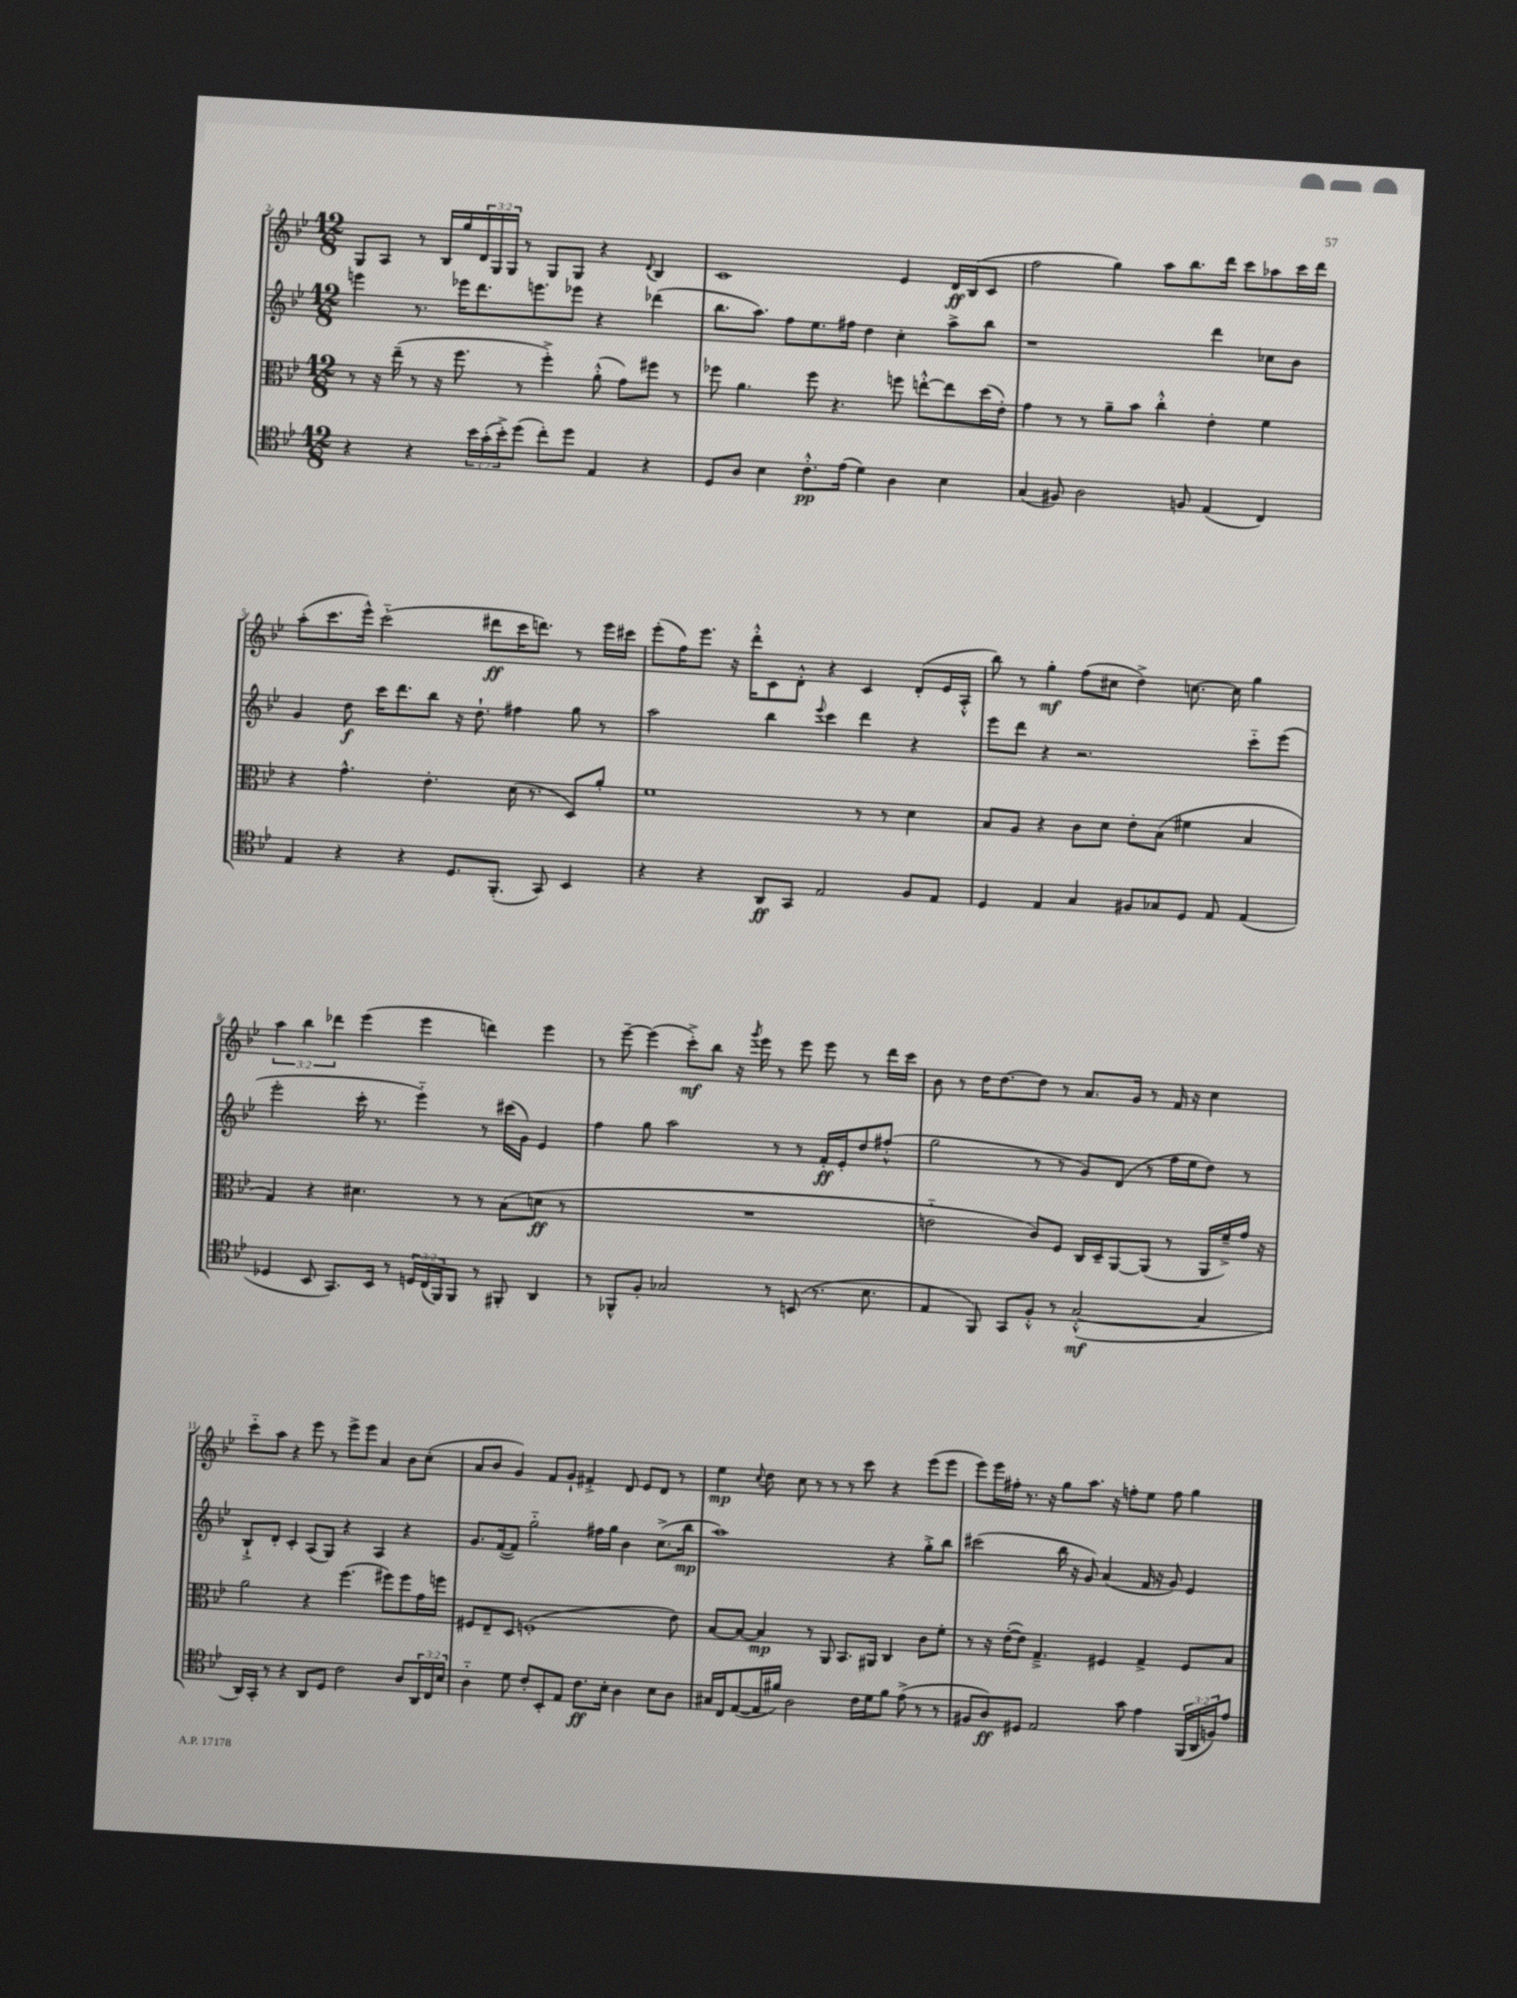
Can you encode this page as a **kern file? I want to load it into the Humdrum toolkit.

**kern	**kern	**kern	**kern
*staff4	*staff3	*staff2	*staff1
*clefC4	*clefC3	*clefG2	*clefG2
*k[b-e-]	*k[b-e-]	*k[b-e-]	*k[b-e-]
*M12/8	*M12/8	*M12/8	*M12/8
4r	8r	4eee\	8G/L
.	16r	.	8A/J
.	(16ee-~\	.	.
4r	8r	8.r	8r
.	16r	.	16B-/LL
.	8.ff\	16eee-\LK	16gg/
24b-\LL	.	8.ddd\	24d/
(24g'\	.	.	24G/
24b-'^\J)	.	.	24G/JJ
(8dd\J	8r	.	8r
.	.	8.eee\	.
8cc'\L)	4ff'^\)	.	8G/L
8dd\J	.	8eee-\J	8G/J
4E-/	(8a'^^\	4r	4r
.	8g\L)	.	.
.	.	.	8qqd/
4r	8ff#\J	(4ddd-\	4B-/
.	8r	.	.
=	=	=	=
8D/L	8ff-\	8.bb-\L	1c
8A/J	4.a\	.	.
.	.	8.aa\J)	.
4B-\	.	.	.
.	.	8ff\L	.
8.c'^^\L	8ff-\	8.ee-\	.
.	4.r	.	.
(16e-\Jk	.	16ff#\Jk	.
4d\)	.	4dd\	.
4A\	8ff\	4cc'\	4e-/
.	[8ee'^^\L	.	.
4B-\	8ee\]	8aa^\L	16d/LL
.	.	.	(16B-/J
.	(16dd\L	8bb-\J	8c/J
.	16e-'\JJ)	.	.
=	=	=	=
(4G/	4g\	1r	2ff\
8F#/)	8r	.	.
2A\	8r	.	.
.	8a~\L	.	4gg\)
.	8b-\J	.	.
.	4cc'^^\	.	8aa\L
8F/	.	.	8.bb-\
(4E-/	4e-'\	4ddd\	.
.	.	.	16ddd\Jk
.	.	.	8ccc\L
4C/)	4f\	8cc-\L	8aa-\
.	.	8b-\J	16ccc\L
.	.	.	16ddd\JJ
=	=	=	=
4E-/	4r	4g/	(8aa'\L
.	.	.	8.ccc\
4r	4.g^^\	8dd\	.
.	.	.	16eee-^^\Jk)
.	.	16ccc\LK	(2ccc'~\
.	.	8.ddd\	.
4r	.	.	.
.	4.e-'\	8bb-\J	.
8.D/L	.	16r	.
.	.	8.dd`\	.
.	.	.	8ddd#\L
(8.FF'/J	.	.	.
.	(16d\	4ff#\	16ccc\K
.	8.r	.	8.ddd\J)
8GG/)	.	.	.
4BB-/	8D/L)	8gg\	8r
.	8a'/J	8r	16eee-\LL
.	.	.	16ccc#\JJ
=	=	=	=
4r	1f	2aa\	(8eee-'\L
.	.	.	16ff\K)
.	.	.	8.eee-\J
4r	.	.	.
.	.	.	16r
.	.	.	16ddd'^^\LK
8AA/L	.	4bb-\	8c\
8GG/J	.	.	8d'^^\J
.	.	8qqeee-/	.
2E-/	.	4ccc\	4r
.	8r	4ddd\	4c/
.	8r	.	.
8F/L	4d\	4r	(8d'/L
8E-/J	.	.	16e-/L
.	.	.	16A'^^/JJ
=	=	=	=
4D/	8B-/L	8eee-\L	8bb-\)
.	8A/J	8ddd\J	8r
4E-/	4r	4r	4gg'\
4G/	8c\L	2.r	(8ff\L
.	8d\J	.	8cc#\J
8F#/L	8e-'\L	.	4dd^\)
8G-/	(8B-\J	.	.
8D/J	4f#\	.	[8.cc\
8E-/	.	.	.
.	.	.	16cc\]
(4E-/	4B-/	8ccc'~\L	4gg\
.	.	(8eee-\J	.
=	=	=	=
4D-/	4G/)	2eee-'\	6aa\
.	.	.	6bb-\
8BB-/	4r	.	.
.	.	.	6ddd-\
8.GG/L)	.	.	.
.	4.d#\	16ccc'\	(4eee-\
16BB-/Jk	.	8.r	.
8r	.	.	.
24D/LL	.	4eee-'~\)	4eee-\
(24C/	.	.	.
24FF/J)	.	.	.
8FF/J	8r	.	.
8r	8r	8r	4ddd\)
8FF#'/	(8B-\L	(16ccc#\LL	.
.	.	16g\JJ)	.
4AA/	8d\J	4e-/	4eee-\
.	8r	.	.
=	=	=	=
8r	1.r	4ff\	8r
8FF-^^/L	.	.	[8eee-~\
8F'/J	.	8gg\	(4eee-\]
2G-/	.	2aa\	.
.	.	.	8ccc'^\L)
.	.	.	8bb-\J
.	.	.	16r
.	.	.	8qggg/
.	.	.	16eee-\
8r	.	8r	8r
(8BB/	.	8r	8eee-\
8.r	.	16f'/LL	8eee-\
.	.	16e-'/J	.
.	.	8dd/	8r
8.B-\	.	.	.
.	.	(8ff#'^^/J	16ddd\LL
.	.	.	16ccc\JJ
=	=	=	=
4E-/	2e'~\	2gg\	8b-\
.	.	.	8r
8FF/)	.	.	16dd\LK
.	.	.	[8.dd\
8GG/L	.	.	.
8F'^^/J	8c/L)	8r	8dd\]J
8r	8F/J	8r	8r
([2G'^^/	16C/LL	8g/L)	8.a/L
.	16D~/J	.	.
.	[8AA/	(8d/J	.
.	.	.	16g/Jk
.	(8AA/]J	8r	8r
.	8r	16ff\LL	16f/
.	.	16ee-\J	16r
4G/]	16AA/LL	8dd\J)	4cc\
.	16f~^/)	.	.
.	16g/JJ	8r	.
.	16r	.	.
=	=	=	=
16AA/LL)	2a\	8B-`^/L	8ccc'~\L
16GG'/JJ	.	.	.
8r	.	8d'/J	8aa\J
4r	.	4c'/	4r
8AA/L	4r	(8A/L	8eee-\
8D/J	.	8G/J)	8r
2c\	(4.ff\	4r	8eee-^\L
.	.	.	8eee-\J
.	.	4A/	4a/
.	8ff#\L)	.	.
8A/L	8ff#\	4r	8b-\L
24AA/L	16g\L	.	(8cc'\J
24C/	.	.	.
.	16ff\JJ	.	.
24B-/JJ	.	.	.
=	=	=	=
4A'~\	8F#/L	8.g/L	8a/L
.	8E-~/	.	8b-/J
.	.	([16f/k	.
8d\	8D/J	8f/]J)	4g/)
8c'/L	(1F'	2gg'~\	.
8BB-'/	.	.	8f/L
8E-/J	.	.	8g`/J
8.c\L	.	.	4f#'^/
.	.	16ff#\LL	.
16B-'\Jk	.	16gg\JJ	.
4A\	.	4b-\	8d/
.	.	.	8e-/L
8B-\L	.	(8.cc^\L	8d/J
8A\J	8e-\)	.	8r
.	.	16bb-\Jk	.
=	=	=	=
16G#/LL	[8B-/L	1aa)	4ee-\
16C/J	.	.	.
([8E-/	8B-/_J	.	.
.	.	.	8qqcc/
16E-/]L	4B-/]	.	8dd\
16f#/JJ)	.	.	.
2A\	.	.	8cc\
.	8r	.	8r
.	8AA/	.	8r
.	8.BB-/L	.	8r
16c\LL	.	.	8ccc\
16d\J	16AA#/Jk	.	.
8f#\J	4C/	4r	4r
(8e-^\	.	.	.
8r	8c\L	8gg'^\L	(8eee-\L
8r	8f'\J	8bb-\J	8eee-\J
=	=	=	=
8F#/L	8r	(2ccc#\	8eee-\L)
8A/)	16r	.	16eee-\L
.	([16e-'\LK	.	16ff#'\JJ
8D#/J	8e-\]J)	.	8.r
2E-/	4.G~^/	.	.
.	.	.	16r
.	.	16bb-\	8gg\L
.	.	16r	.
.	.	8g/)	8.aa\J
.	4F#/	(4a/	.
.	.	.	16r
8g\	.	.	8ff'\L
4e-\	4G^/	16f/	8ee-\J
.	.	16r	.
.	.	8g/)	8ff\
(24FF/LL	8F#/L	4e-/	4gg\
24AA/	.	.	.
24F/J)	.	.	.
8e-/J	8B-/J	.	.
==	==	==	==
*-	*-	*-	*-
